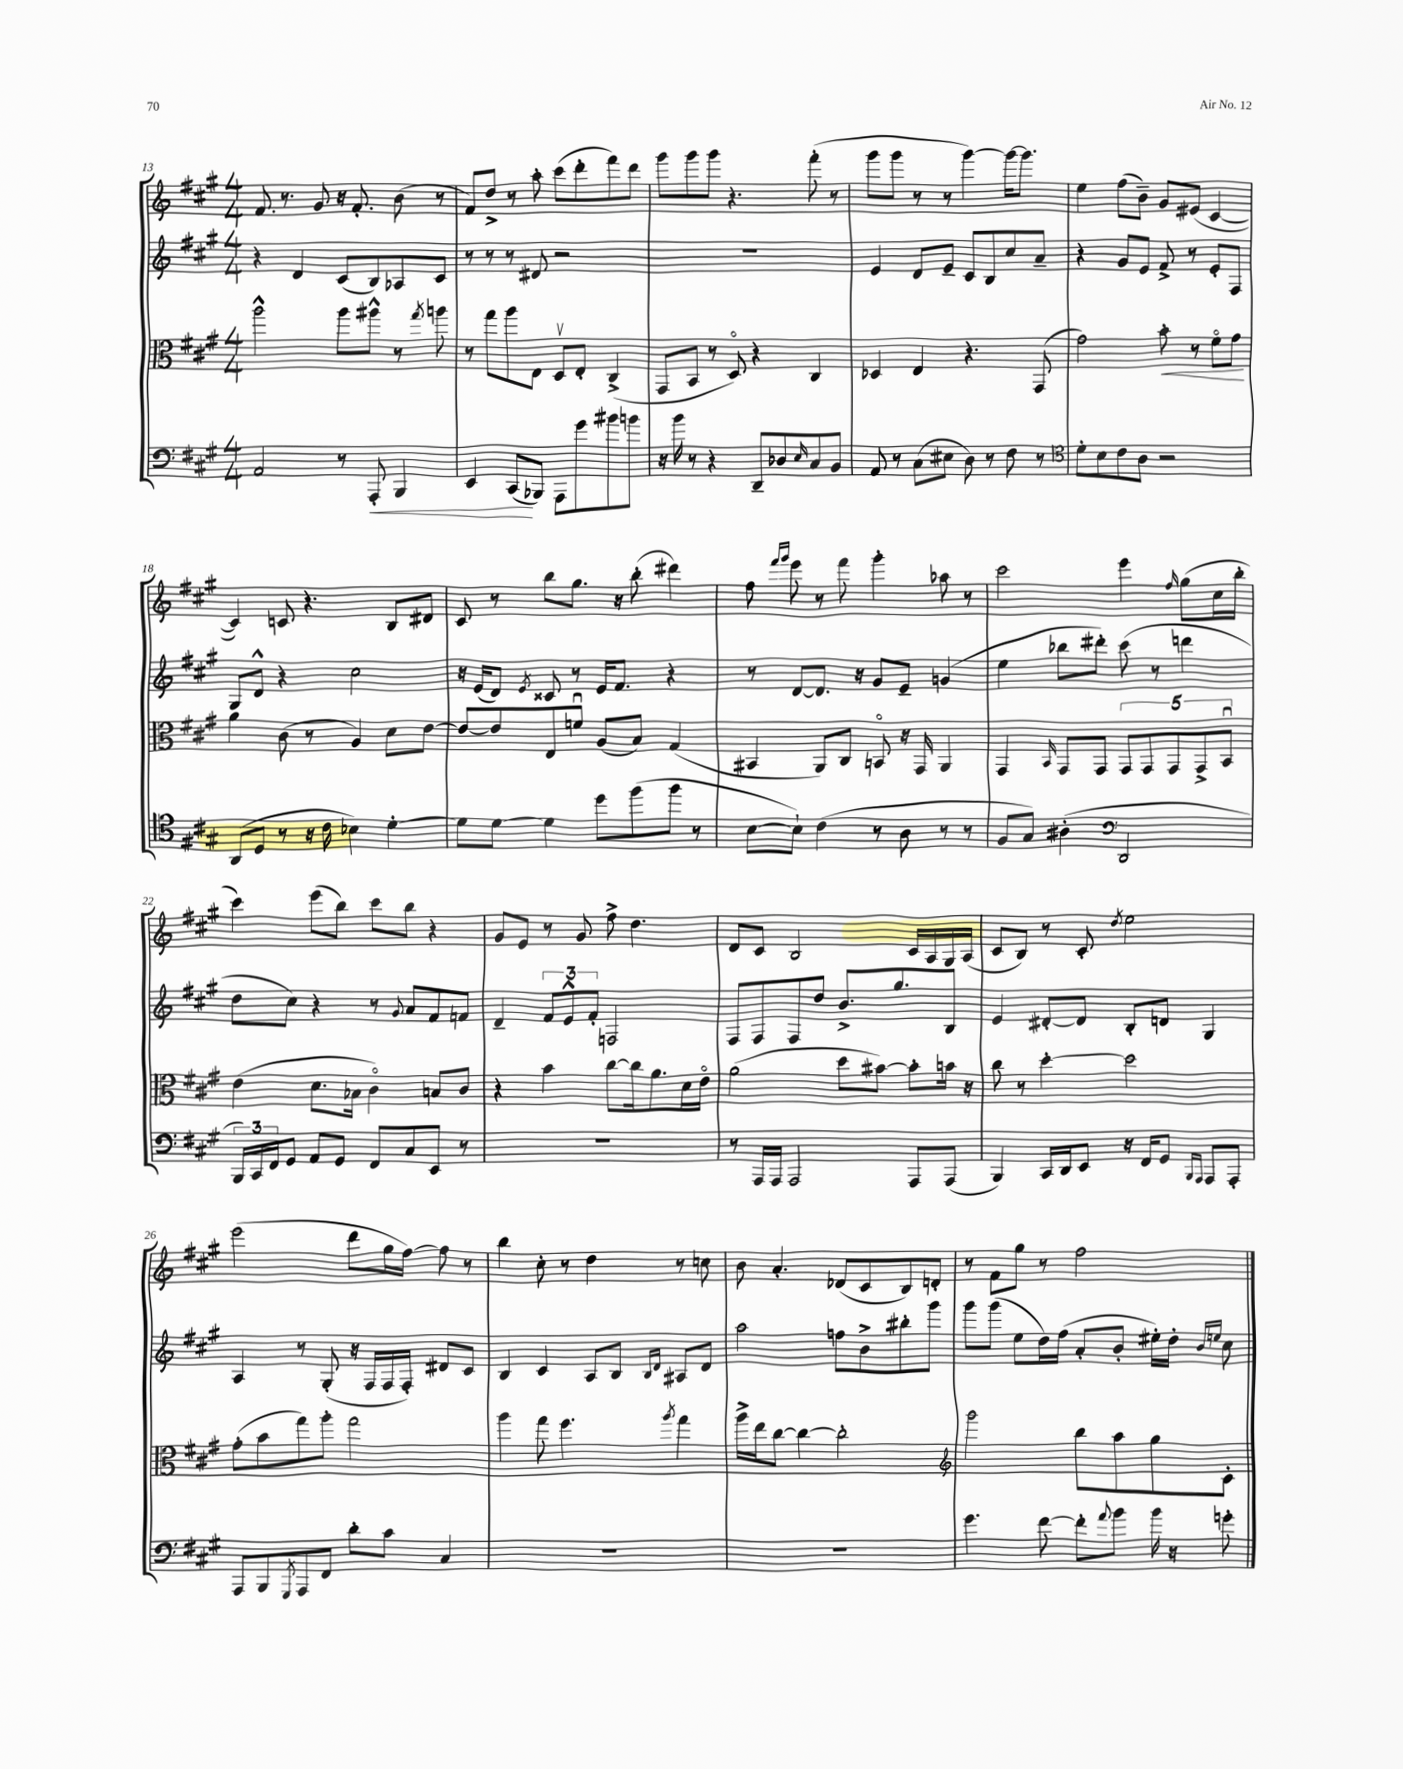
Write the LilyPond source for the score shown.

<<
\new StaffGroup <<
\new Staff = "s0" {
    \clef treble \key a \major \numericTimeSignature \time 4/4
    fis'8. r8. gis'8 r16 fis'8.-. b'8( r8 |
    fis'8) d''8-> r8 a''8-. cis'''8( d'''8-. fis'''8) d'''8 |
    gis'''8 gis'''8 gis'''8 r4. fis'''8-.( r8 |
    gis'''8 gis'''8 r8 r8 gis'''4~) gis'''16~ gis'''8. |
    e''4 fis''8( b'8--) gis'8 eis'8( cis'4~ |
    cis'4) c'8 r4. b8 dis'8 |
    cis'8 r8 b''8 gis''8. r16 b''8-.( dis'''4) |
    fis''8 \grace { fis'''16 gis'''16 } e'''8 r8 fis'''8 gis'''4-. aes''8 r8 |
    cis'''2 e'''4 \grace { fis''16 } gis''8( cis''16 b''16-. |
    cis'''4) e'''8( b''8) cis'''8 b''8 r4 |
    gis'8 e'8 r8 gis'8 fis''8-> d''4. |
    d'8 cis'8 b2 cis'16 a16 gis16 a16( |
    cis'8 b8) r8 cis'8-. \acciaccatura { d''8 } e''2 |
    e'''2( d'''8 gis''16 fis''16~) fis''8 r8 |
    b''4 cis''8-. r8 d''4 r8 c''8 |
    b'8 a'4.-. des'8( cis'8 b8) d'8-. |
    r8 fis'8 gis''8 r8 fis''2 \bar "|." |
}
\new Staff = "s1" {
    \clef treble \key a \major \numericTimeSignature \time 4/4
    r4 d'4 cis'8( b8) aes8 cis'8 |
    r8 r8 r8 dis'8 r2 |
    R1 |
    e'4 d'8 e'8-- cis'8 b8 cis''8 a'8-- |
    r4 gis'8 e'8 fis'8-> r8 e'8-. fis8 |
    gis8 d'8-^ r4 cis''2 |
    r16 e'16( d'8) \acciaccatura { e'8 } cisis'8 r8 e'16 fis'8. r4 |
    r8 d'8~ d'8. r16 gis'8 e'8-- g'4( |
    e''4 bes''8 dis'''8-.) cis'''8( r8 d'''4 |
    d''8 cis''8) r4 r8 \appoggiatura { gis'8 } a'8 fis'8 f'8 |
    d'4-- \tuplet 3/2 { fis'8 e'8-^ fis'8-. } f2 |
    fis8 fis8 fis8 d''8 b'8.-> gis''8. b8 |
    e'4 dis'8~-. dis'8 b8-. d'8 gis4 |
    a4 r8 gis8-.( r16 fis16 fis16 fis16-.) dis'8 cis'8 |
    b4 cis'4 a8 b8 \grace { b16 d'16 } ais8 d'8 |
    a''2 f''8 b'8-> bis''8-. gis'''8 |
    gis'''8 gis'''8( e''8 d''16) fis''16( a'8-. b'8-. eis''16-.) d''16-. \grace { b'16 e''16 } cis''8 \bar "|." |
}
\new Staff = "s2" {
    \clef alto \key a \major \numericTimeSignature \time 4/4
    a''2-^ a''8 ais''8-^ r8 \acciaccatura { gis''8 } a''8 |
    r8 gis''8 a''8 e8 d8\upbow e8-. cis4->( |
    gis,8 b,8 r8 d8\flageolet) r4 cis4 |
    des4 e4 r4. gis,8( |
    gis'2) b'8-.\< r8 fis'8\flageolet gis'8\! |
    a'4 cis'8( r8 a4) d'8 e'8~ |
    e'8~ e'8 e8 f'8\downbow a8( b8) gis4( |
    bis,4 a,8) cis8 b,8\flageolet r16 gis,16 a,4 |
    gis,4 \grace { b,16 } gis,8 gis,8 \tuplet 5/4 { gis,8 gis,8 gis,8 gis,8-> b,8\downbow } |
    e'4( d'8. bes16 cis'4\flageolet) b8 cis'8 |
    r4 b'4 cis''8~ cis''16 a'8. d'16 e'16\flageolet |
    a'2( d''8 bis'8~) bis'8-. b'16 r16 |
    cis''8 r8 d''4~-. d''2 |
    gis'8-.( b'8 gis''8) a''8-. gis''2 |
    a''4 gis''8 fis''4. \acciaccatura { a''8 } gis''4 |
    a''16-> e''16 cis''8~ cis''4~ cis''2-. |
    \clef treble gis'''2 b''8 a''8 gis''8 cis'8-. \bar "|." |
}
\new Staff = "s3" {
    \clef bass \key a \major \numericTimeSignature \time 4/4
    a,2 r8 a,,8-.\< b,,4 |
    e,4 cis,8\!( bes,,8) a,,8 gis'8 bis'8 b'8 |
    r16 b'16 r8 r4 d,8-- des8 \grace { e16 } cis8 b,8 |
    a,8 r8 cis8( eis8 d8) r8 fis8 r8 |
    \clef tenor d'8-. b8 cis'8 a8 r2 |
    a,8( d8 r8 r16 cis'16 bes4) d'4~-. |
    d'8 d'8~ d'4 d''8 fis''8( fis''8 r8 |
    b8~ b8-!) cis'4( r8 a8 r8 r8 |
    fis8 gis8) ais4-.( \clef bass d,2 |
    \tuplet 3/2 { b,,16) cis,16 fis,16 } gis,8 a,8 gis,8 fis,8 cis8 e,8 r8 |
    R1 |
    r8 a,,16 a,,16 a,,2 a,,8 a,,8( |
    b,,4) cis,16 d,16 e,8 r16 fis,16 gis,8 \grace { b,,16 a,,16 } a,,8 a,,8-. |
    a,,8 b,,8 \acciaccatura { gis,,8 } a,,8 fis,8 d'8-. cis'8 cis4 |
    R1 |
    R1 |
    gis'4. fis'8~ fis'8-. \appoggiatura { a'8 } b'8 b'16 r16 g'8-. \bar "|." |
}
>>
>>
\layout { \context { \Score currentBarNumber = #13 } }
